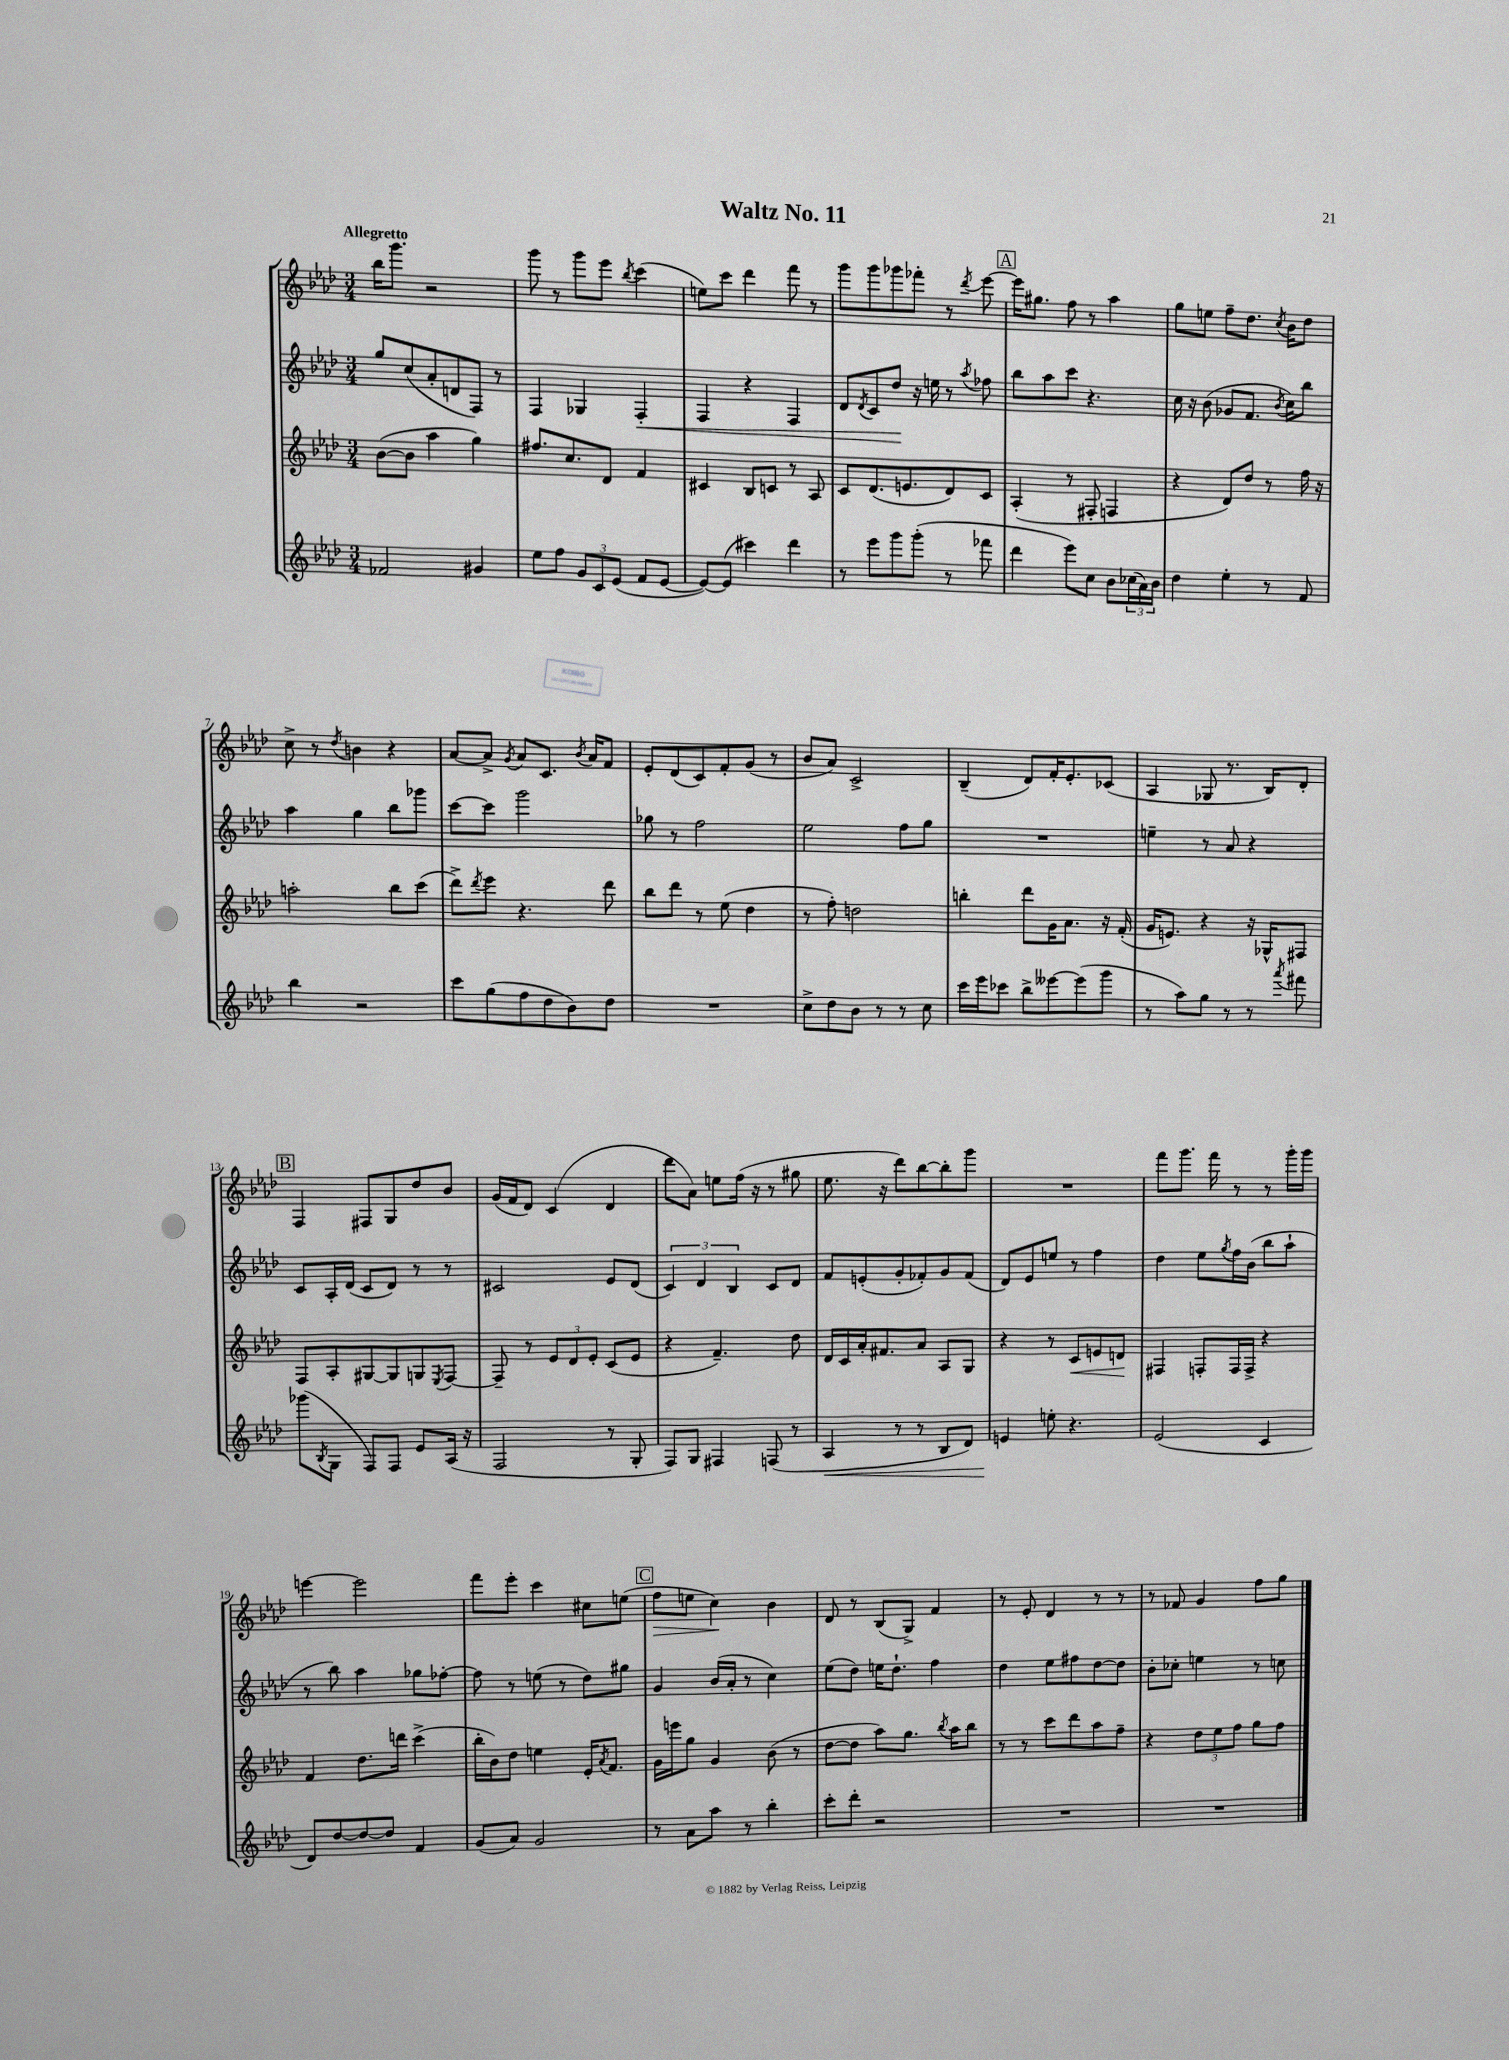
\header { title = "Waltz No. 11" }
<<
\new StaffGroup <<
\new Staff = "s0" {
    \clef treble \key aes \major \numericTimeSignature \time 3/4 \tempo "Allegretto"
    bes''16 g'''8. r2 |
    g'''8 r8 g'''8 ees'''8 \acciaccatura { bes''8 } c'''4( |
    e''8) c'''8 des'''4 f'''8 r8 |
    g'''8 g'''8 ges'''8 fes'''8-. r8 \acciaccatura { des'''8 } ees'''8~ |
    \mark \markup { \box "A" } ees'''16 gis''8. f''8 r8 aes''4 |
    g''8 e''8 f''8-- des''8. \acciaccatura { c''8 } bes'16 des''8 |
    c''8-> r8 \acciaccatura { des''8 } b'4 r4 |
    aes'8~ aes'8-> \acciaccatura { g'8 } aes'8 c'8. \acciaccatura { bes'8 } aes'16 f'8 |
    ees'8-. des'8( c'8) f'8-. g'8( r8 |
    bes'8 aes'8) c'2-> |
    bes4--( des'8) f'16-. ees'8.-. ces'8( |
    aes4 ges8 r8. bes16) des'8-. |
    \mark \markup { \box "B" } f4 fis8 g8 des''8 bes'8 |
    g'16( f'16 des'8) c'4( des'4 |
    des'''8 aes'8) e''8 f''16( r16 r8 gis''8 |
    ees''8. r16 des'''8) bes''8~ bes''8-. g'''8 |
    R2. |
    f'''8 g'''8. f'''16 r8 r8 g'''16-. g'''16 |
    e'''4~ e'''2 |
    f'''8 ees'''8-. c'''4 cis''8 e''8( |
    \mark \markup { \box "C" } f''8\> e''8 c''4\!) bes'4 |
    des'8 r8 bes8( g8->) f'4 |
    r8 ees'8-. des'4 r8 r8 |
    r8 fes'8 g'4 f''8 g''8 \bar "|." |
}
\new Staff = "s1" {
    \clef treble \key aes \major \numericTimeSignature \time 3/4
    g''8 c''8( aes'8-. d'8 f8) r8 |
    f4 ges4 f4-.\< |
    f4 r4 f4 |
    des'8 \acciaccatura { des'8 } c'8 des''8\! r16 e''16 r8 \acciaccatura { aes''8 } fes''8 |
    \mark \markup { \box "A" } bes''8 aes''8 c'''8 r4. |
    c''16 r16 bes'8( ges'8 f'8. \acciaccatura { bes'8 } c''16) bes''8 |
    aes''4 g''4 bes''8 ges'''8 |
    c'''8~ c'''8 g'''2 |
    ges''8 r8 f''2 |
    ees''2 f''8 g''8 |
    R2. |
    e''4-- r8 aes'8 r4 |
    \mark \markup { \box "B" } c'8 aes16-. des'16( c'8 des'8) r8 r8 |
    cis'2 ees'8 des'8( |
    \tuplet 3/2 { c'4) des'4 bes4 } c'8 des'8 |
    f'8 e'8-.( g'8-. fes'8-.) g'8 fes'8( |
    des'8) ees'8 e''8 r8 f''4 |
    des''4 ees''8 \acciaccatura { g''8 } f''16 bes'16( bes''8 aes''8-! |
    r8 bes''8) aes''4 ges''8 fes''8~-. |
    fes''8 r8 e''8( r8 des''8) gis''8 |
    \mark \markup { \box "C" } g'4 bes'16( aes'16-. r8 c''4) |
    ees''8( des''8) e''16 des''8.-! f''4 |
    des''4 ees''8 fis''8 des''8~ des''8 |
    bes'8-. ces''8-. e''4 r8 c''8 \bar "|." |
}
\new Staff = "s2" {
    \clef treble \key aes \major \numericTimeSignature \time 3/4
    bes'8~( bes'8 aes''4 g''4) |
    fis''8. c''8. des'8 f'4 |
    cis'4 bes8 c'8 r8 aes8 |
    c'8 des'8.( e'8. des'8) c'8 |
    \mark \markup { \box "A" } aes4-.( r8 fis8-. f4 |
    r4 des'8) des''8 r8 f''16 r16 |
    a''2-. bes''8 c'''8( |
    des'''8->) \acciaccatura { des'''8 } ees'''8 r4. des'''8 |
    bes''8 des'''8 r8 ees''8( des''4 |
    r8 f''8-.) d''2 |
    b''4-. des'''8 g'16 aes'8. r16 f'16-.( |
    g'16 e'8.) r4 r16 ges16-^ fis8 |
    \mark \markup { \box "B" } f8 aes8-. gis8~ gis8 g8 \acciaccatura { ees8 } f8~ |
    f8-- r8 \tuplet 3/2 { ees'8 des'8 ees'8-. } c'8( ees'8 |
    r4 f'4.--) des''8 |
    des'16 c'16 aes'16-. fis'8. aes'8 aes8 g8 |
    r4 r8 c'8\< e'8 d'8\! |
    fis4 f8-. f16 f16-> r4 |
    f'4 des''8. d'''16 c'''4->( |
    bes''16-. bes'16) des''8 e''4 ees'16-. \acciaccatura { aes'8 } f'8. |
    \mark \markup { \box "C" } g'16 e'''16 g''8 g'4 bes'8( r8 |
    des''8~ des''8 aes''8) g''8. \acciaccatura { bes''8 } aes''16 bes''8 |
    r8 r8 c'''8 des'''8 aes''8 f''8-- |
    r4 \tuplet 3/2 { des''8 ees''8 f''8 } g''8 f''8 \bar "|." |
}
\new Staff = "s3" {
    \clef treble \key aes \major \numericTimeSignature \time 3/4
    fes'2 gis'4 |
    ees''8 f''8 \tuplet 3/2 { g'8 c'8 ees'8( } f'8 ees'8~ |
    ees'8~) ees'8( cis'''4) des'''4 |
    r8 ees'''8 g'''8 g'''8-.( r8 fes'''8 |
    \mark \markup { \box "A" } des'''4 ees'''8) c''8 bes'8 \tuplet 3/2 { ces''16( aes'16) bes'16 } |
    des''4 ees''4-. r8 f'8 |
    bes''4 r2 |
    c'''8 g''8( f''8 des''8 bes'8) des''8 |
    R2. |
    c''8-> des''8 bes'8 r8 r8 c''8 |
    c'''16 ees'''16 ces'''8 bes''8-> eeses'''8~ eeses'''8( g'''8 |
    r8 aes''8) g''8 r8 r8 \acciaccatura { aes'''8 } fis'''8 |
    \mark \markup { \box "B" } ges'''8( \acciaccatura { bes8 } g8 f8) f8 ees'8 aes16( r16 |
    f2 r8 g8-. |
    f8) g8 fis4 f8( r8 |
    aes4\< r8 r8 bes8 des'8) |
    e'4\! e''8-. r4. |
    ees'2( c'4 |
    des'8) des''8~ des''8~ des''8 f'4 |
    g'8( aes'8) g'2 |
    \mark \markup { \box "C" } r8 aes'8 aes''8 r8 bes''4-. |
    c'''8-. des'''8-. r2 |
    R2. |
    R2. \bar "|." |
}
>>
>>
